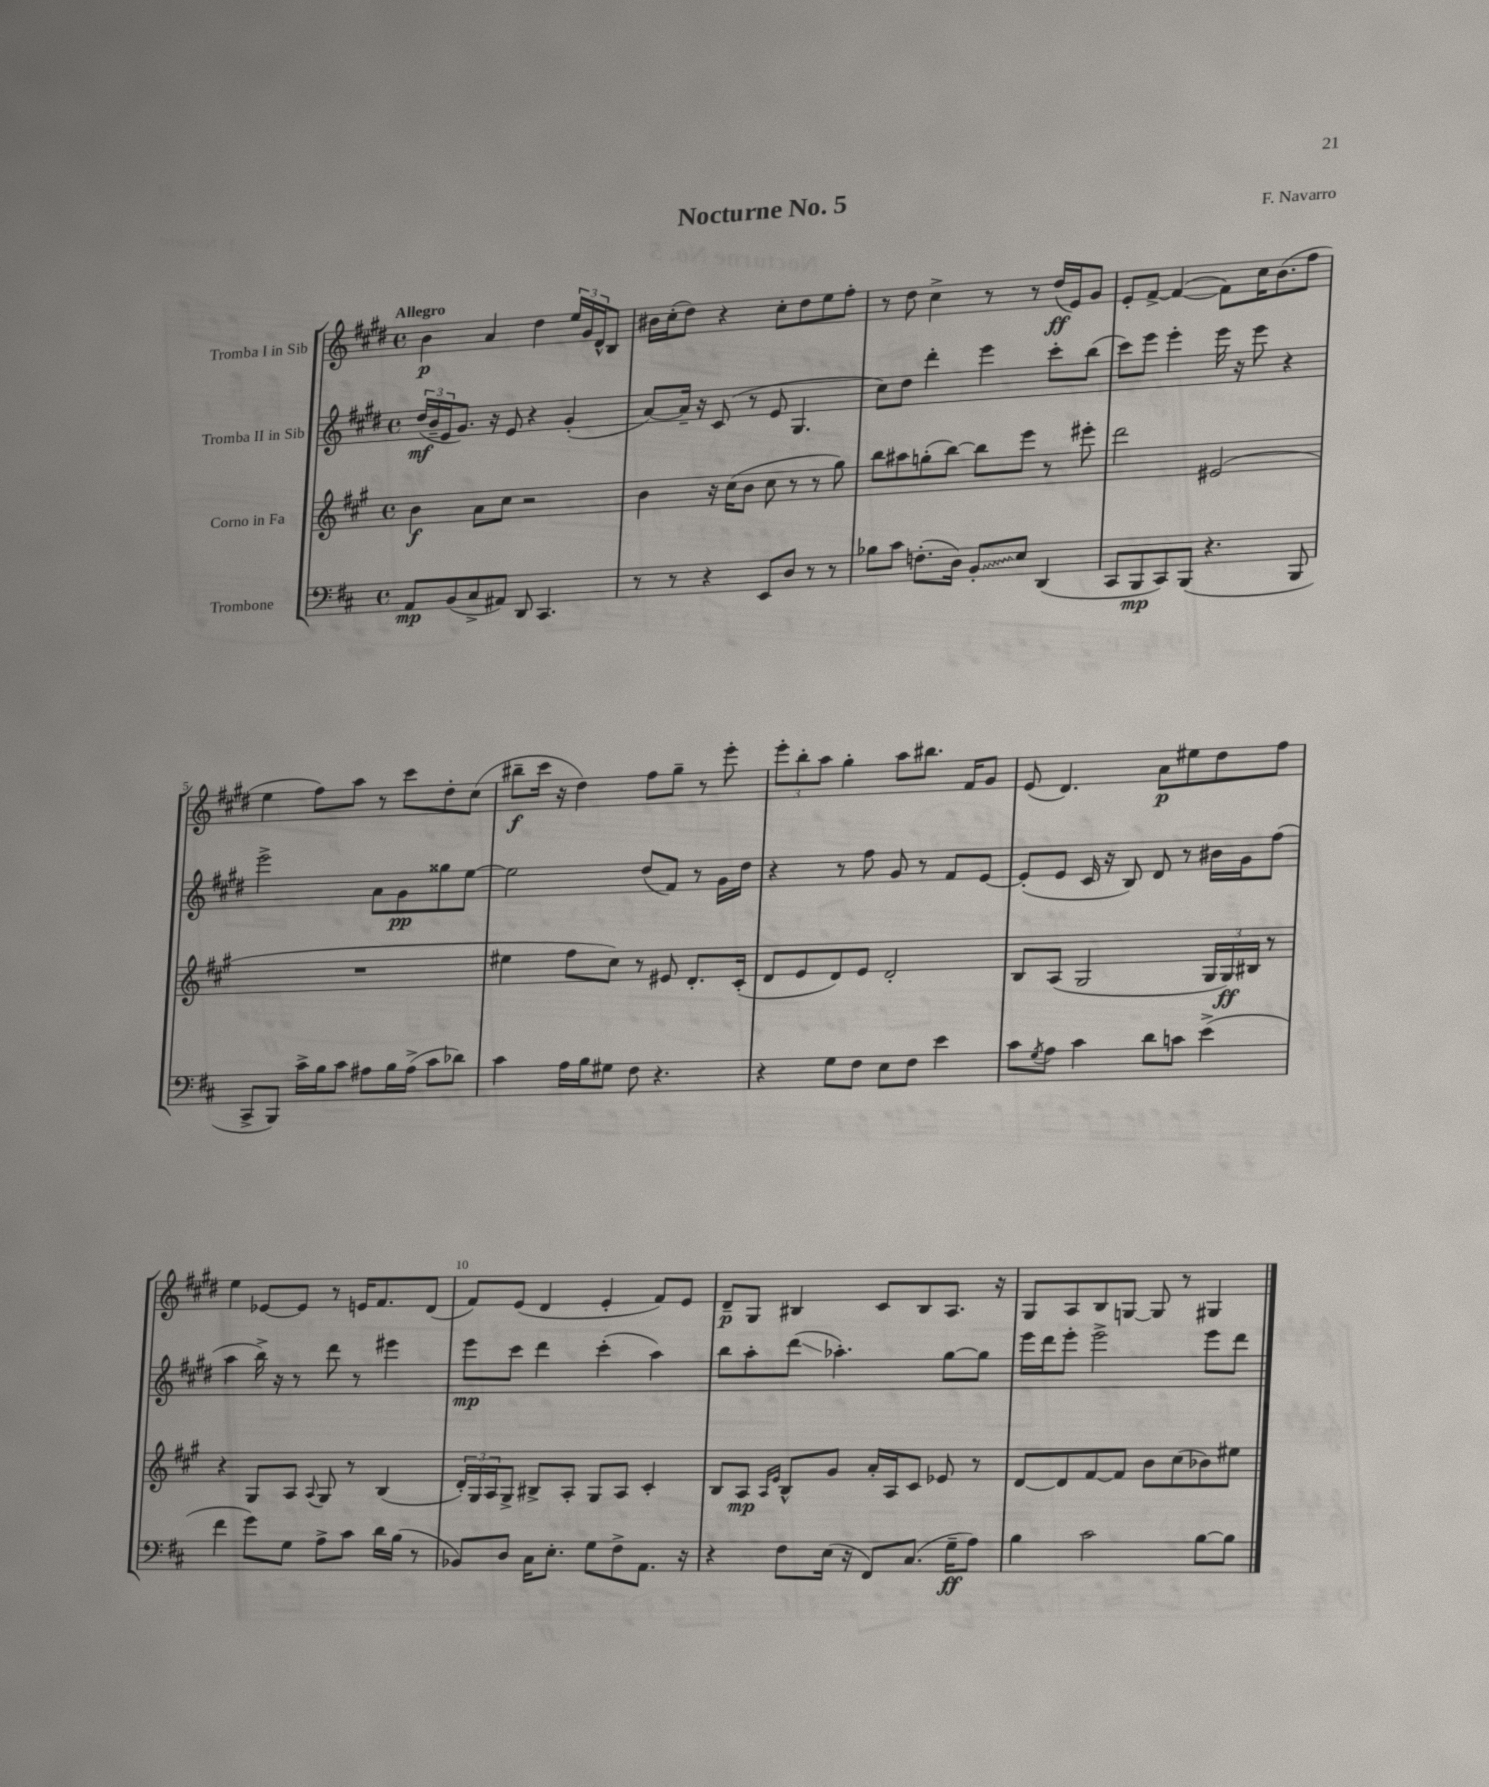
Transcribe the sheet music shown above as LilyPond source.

\header { title = "Nocturne No. 5" composer = "F. Navarro" }
<<
\new StaffGroup <<
\new Staff = "s0" \with { instrumentName = "Tromba I in Sib" } {
    \clef treble \key e \major \defaultTimeSignature \time 4/4 \tempo "Allegro"
    b'4\p a'4 dis''4 \tuplet 3/2 { e''16 gis'16 dis'16-^ } b8 |
    bis'16 cis''16-.( dis''8) r4 cis''8-. dis''8 e''8 fis''8-. |
    r8 dis''8 cis''4-> r8 r8 dis''16\ff( e'16) gis'8 |
    e'8-. fis'8~-> fis'4~( fis'8) cis''16 b'8.( fis''8 |
    e''4 fis''8) a''8 r8 cis'''8 dis''8-. cis''8( |
    bis''8--\f cis'''16 r16 dis''4) fis''8 gis''8-- r8 e'''8-. |
    \tuplet 3/2 { e'''8-. b''8-. a''8 } gis''4-. a''8 bis''8. fis'16 gis'8 |
    e'8( dis'4.) a'8\p eis''8 dis''8 fis''8 |
    e''4 ees'8~ ees'8 r8 e'16 fis'8. dis'8( |
    fis'8) e'8( dis'4 e'4-. fis'8) e'8 |
    dis'8--\p gis8 bis4 cis'8 bis8 a8. r16 |
    gis8 a8 b8 g8~ g8 r8 gis4 \bar "|." |
}
\new Staff = "s1" \with { instrumentName = "Tromba II in Sib" } {
    \clef treble \key e \major \defaultTimeSignature \time 4/4
    \tuplet 3/2 { dis''16\mf( b'16-- e'16 } gis'8.) r16 e'8 r4 gis'4-.( |
    a'8~) a'16-- r16 cis'8( r8 e'8 gis4. |
    cis''8) dis''8 dis'''4-. e'''4 cis'''8-. b''8( |
    cis'''8) e'''8 e'''4-. e'''16 r16 e'''8 r4 |
    e'''2-> a'8 gis'8\pp gisis''8 e''8~ |
    e''2 dis''8( fis'8) r8 gis'16 dis''16 |
    r4 r8 fis''8 gis'8 r8 fis'8 e'8~ |
    e'8-.( e'8 cis'16 r16 b8) dis'8 r8 bis'16 gis'16 fis''8( |
    a''4 b''16->) r16 r8 dis'''8 r8 eis'''4 |
    e'''8\mp cis'''8 dis'''4 cis'''4-.( a''4) |
    b''8 a''8-. dis'''8\glissando( aes''4.-.) gis''8~ gis''8 |
    e'''16 dis'''16 e'''8-. e'''2-> e'''8 dis'''8 \bar "|." |
}
\new Staff = "s2" \with { instrumentName = "Corno in Fa" } {
    \clef treble \key a \major \defaultTimeSignature \time 4/4
    b'4\f a'8 cis''8 r2 |
    b'4 r16 cis''16( b'8 cis''8 r8 r8 gis''8) |
    b''8 ais''8 g''8-.( b''8~) b''8 e'''8 r8 eis'''8-. |
    d'''2 eis'2( |
    R1 |
    eis''4 fis''8 cis''8) r8 eis'8 d'8.-. cis'16-.( |
    d'8 e'8 d'8) e'8 d'2-. |
    b8 a8( gis2 \tuplet 3/2 { gis16 gis16\ff) bis16 } r8 |
    r4 gis8 a8 \appoggiatura { a8 } gis8 r8 b4( |
    \tuplet 3/2 { d'16-.) gis16 a16 } gis8-> bis8-> a8-. gis8 a8 cis'4-. |
    b8 a8\mp \grace { a16 e'16 } b8-^ gis'8 a'16-. a16 cis'8 ees'8 r8 |
    d'8~ d'8 fis'8~ fis'8 b'8 cis''8( bes'8) eis''8 \bar "|." |
}
\new Staff = "s3" \with { instrumentName = "Trombone" } {
    \clef bass \key d \major \defaultTimeSignature \time 4/4
    a,8\mp b,8( cis8-> ais,8) d,8 cis,4. |
    r8 r8 r4 e,8 d8 r8 r8 |
    bes8 cis'8 f8.-.( d16) \once \override Glissando.style = #'zigzag b,8-.\glissando e8 d,4( |
    cis,8 b,,8\mp cis,8) b,,8( r4. b,,8 |
    cis,8-> b,,8) cis'16-> b16 cis'8 ais8 b16 ais16->( cis'8 des'8) |
    cis'4 a16 b16 gis8 fis8 r4. |
    r4 g8 fis8 e8 fis8 e'4 |
    cis'8 \acciaccatura { g8 } a8 cis'4 d'8 c'8 e'4->( |
    fis'4 g'8) g8 a8-> cis'8 d'16 b16( r8 |
    bes,8) d8 cis16 e8.-. g8 fis8-> a,8. r16 |
    r4 fis8 e16( r16 fis,8) cis8.( g16--\ff a8) |
    b4 cis'2 b8~ b8 \bar "|." |
}
>>
>>
\layout { \context { \Score \override BarNumber.break-visibility = ##(#f #t #t) barNumberVisibility = #(every-nth-bar-number-visible 5) } }
